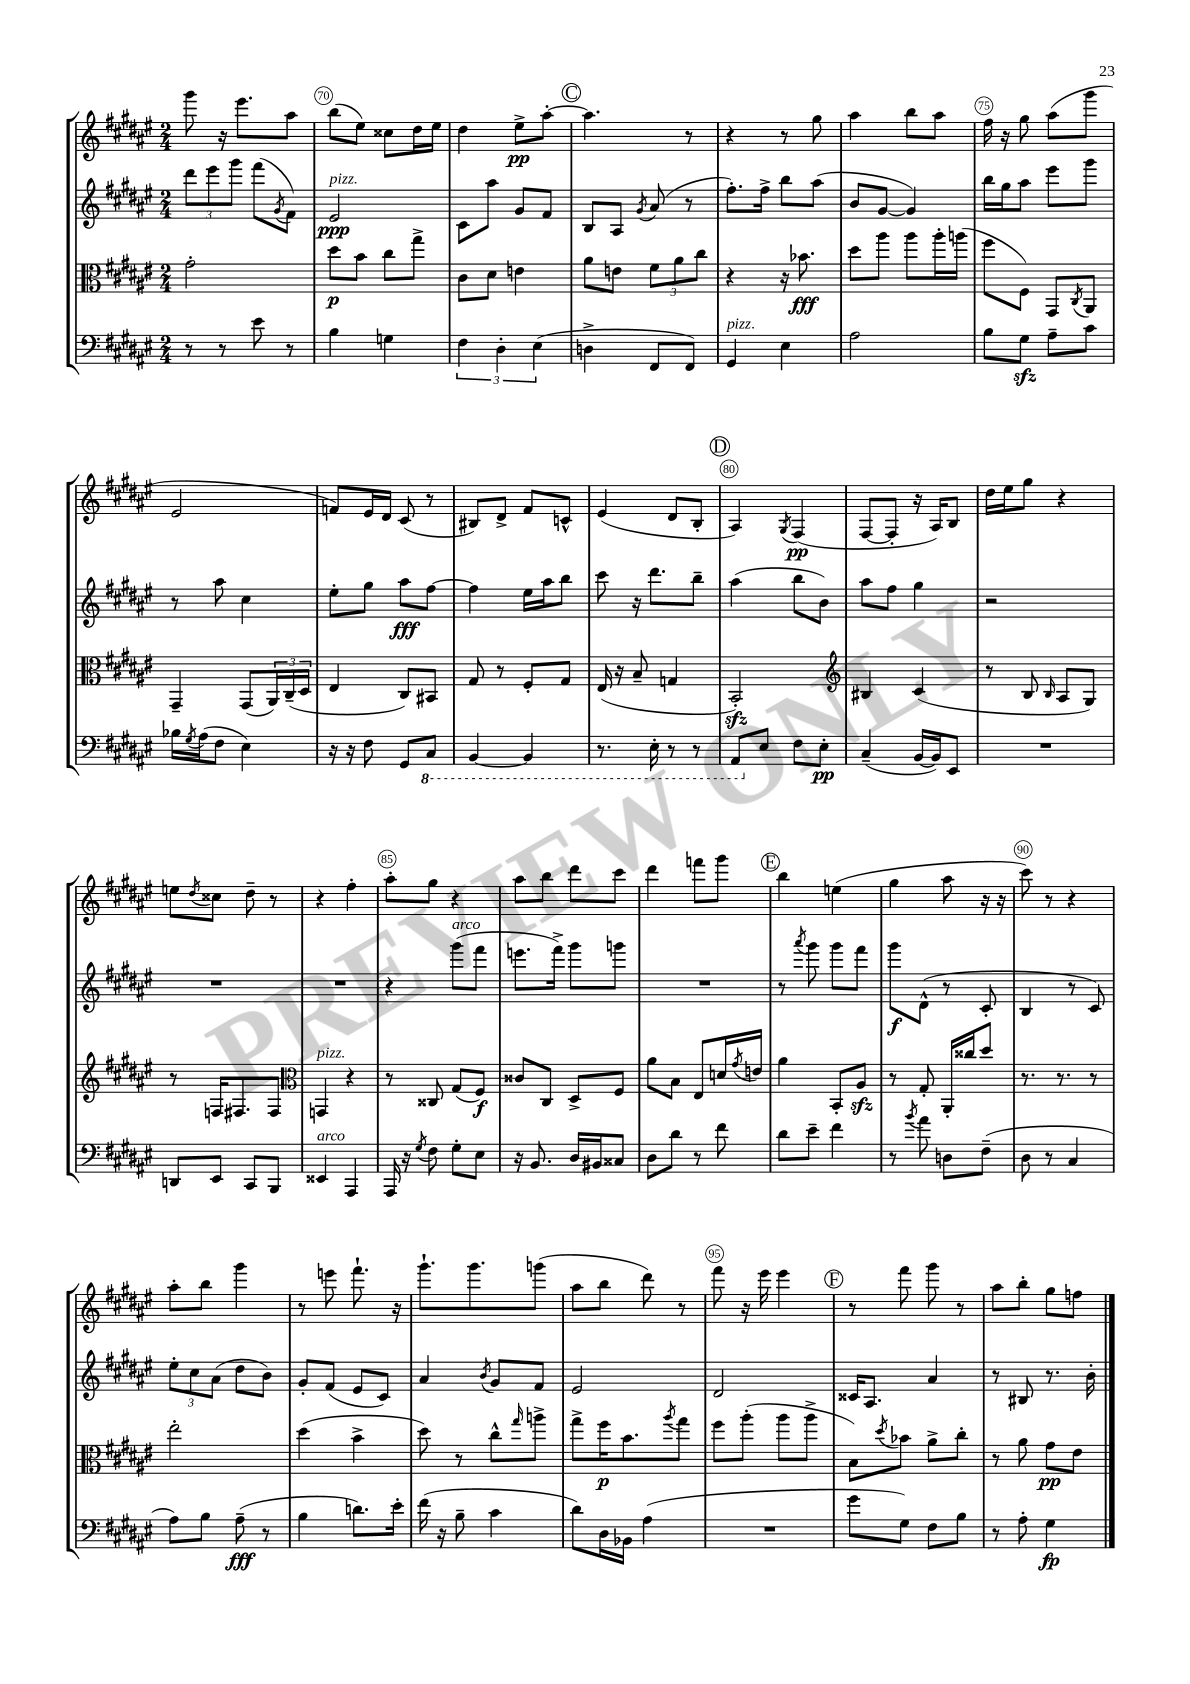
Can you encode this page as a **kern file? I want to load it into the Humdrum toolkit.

**kern	**kern	**kern	**kern
*staff4	*staff3	*staff2	*staff1
*clefF4	*clefC3	*clefG2	*clefG2
*k[f#c#g#d#a#e#]	*k[f#c#g#d#a#e#]	*k[f#c#g#d#a#e#]	*k[f#c#g#d#a#e#]
*M2/4	*M2/4	*M2/4	*M2/4
8r	2g#'	12ddd#	8ggg#
.	.	12eee#	.
8r	.	.	16r
.	.	12ggg#	.
.	.	.	8.eee#
8e#	.	(8fff#	.
.	.	8qg#	.
8r	.	8f#)	8aa#
=	=	=	=
4B	8dd#	2e#	(8bb
.	8b	.	8ee#)
4G	8cc#	.	8cc##
.	8gg#^	.	16dd#
.	.	.	16ee#
=	=	=	=
6F#	8c#	8c#	4dd#
.	8d#	8aa#	.
6D#'	.	.	.
.	4e	8g#	8ee#^
(6E#	.	.	.
.	.	8f#	[8aa#'
=	=	=	=
4D^	8a#	8B	4.aa#]
.	8e	8A#	.
.	.	8qg#	.
8FF#	12f#	(8a#	.
.	12a#	.	.
8FF#)	.	8r	8r
.	12cc#	.	.
=	=	=	=
4GG#	4r	8.ff#')	4r
.	.	16ff#^	.
4E#	16r	8bb	8r
.	8.b-	.	.
.	.	(8aa#	8gg#
=	=	=	=
2A#	8dd#	8b	4aa#
.	8aa#	[8g#	.
.	8aa#	4g#])	8bb
.	16aa#'	.	8aa#
.	(16aa	.	.
=	=	=	=
8B	8ff#	16bb	16ff#
.	.	16gg#	16r
8G#	8F#)	8aa#	8gg#
8A#~	8GG#	8eee#	(8aa#
.	8qC#	.	.
8c#	8AA#	8ggg#	8ggg#
=	=	=	=
16B-	4GG#~	8r	2e#
8qG#	.	.	.
(16A#	.	.	.
8F#	.	8aa#	.
4E#)	(8GG#	4cc#	.
.	24AA#)	.	.
.	(24C#~	.	.
.	24D#	.	.
=	=	=	=
16r	4E#	8ee#'	8f)
16r	.	.	.
8F#	.	8gg#	16e#
.	.	.	16d#
8GG#	8C#)	8aa#	(8c#
8CC#	8BB#	[8ff#	8r
=	=	=	=
[4BBB	8G#	4ff#]	8B#)
.	8r	.	8d#^
4BBB]	8F#'	16ee#	8f#
.	.	16aa#	.
.	8G#	8bb	8c^^
=	=	=	=
8.r	(16E#	8ccc#	(4e#
.	16r	.	.
.	8B~	16r	.
16EE#'	.	8.ddd#	.
8r	4G	.	8d#
8r	.	8bb~	8B'
=	=	=	=
8AAA#	2BB')	(4aa#	4A#)
8E#	.	.	.
.	.	.	8qG#
8F#	.	8bb	(4F#
8E#'	.	8b)	.
=	=	=	=
*	*clefG2	*	*
(4C#~	4B#	8aa#	[8F#
.	.	8ff#	8F#']
[16BB	(4c#	4gg#	16r
16BB])	.	.	16A#)
8EE#	.	.	8B
=	=	=	=
2r	8r	2r	16dd#
.	.	.	16ee#
.	8B	.	8gg#
.	16qqB	.	.
.	8A#	.	4r
.	8G#)	.	.
=	=	=	=
8DD	8r	2r	8ee
.	.	.	8qdd#
8EE#	16F	.	8cc##
.	8.F#	.	.
8CC#	.	.	8dd#~
8BBB	8F#	.	8r
=	=	=	=
*	*clefC3	*	*
4EE##	4GG	2r	4r
4AAA#	4r	.	4ff#'
=	=	=	=
16AAA#	8r	4r	8aa#'
16r	.	.	.
8qG#	.	.	.
8F#	8C##	.	8gg#
8G#'	(8G#	(8ggg#	4r
8E#	8F#)	8fff#	.
=	=	=	=
16r	8c##	8.eee	8aa#
8.BB	.	.	.
.	8C#	.	8bb
.	.	16fff#^)	.
16D#	8D#^	8ggg#	8ddd#
16BB#	.	.	.
8C##	8F#	8ggg	8ccc#
=	=	=	=
8D#	8a#	2r	4ddd#
8d#	8B	.	.
8r	8E#	.	8fff
8f#	16d	.	8ggg#
.	8qg#	.	.
.	16e	.	.
=	=	=	=
8d#	4a#	8r	4bb
.	.	8qaaa#	.
8e#~	.	8ggg#	.
4f#	8BB'	8ggg#	(4ee
.	8A#	8fff#	.
=	=	=	=
8r	8r	8ggg#	4gg#
8qb	.	.	.
8a#	8G#'	(8d#^^	.
8D	16AA#'	8r	8aa#
.	16cc##	.	.
(8F#~	8dd#	8c#'	16r
.	.	.	16r
=	=	=	=
8D#	8.r	4B	8ccc#)
8r	.	.	8r
.	8.r	.	.
4C#	.	8r	4r
.	8r	8c#)	.
=	=	=	=
8A#)	2ee#'	12ee#'	8aa#'
.	.	12cc#	.
8B	.	.	8bb
.	.	(12a#	.
(8A#~	.	8dd#	4ggg#
8r	.	8b)	.
=	=	=	=
4B	(4dd#	8g#'	8r
.	.	(8f#	8eee
8.d)	4b^	8e#	8.fff#`
.	.	8c#)	.
16e#'	.	.	16r
=	=	=	=
(16f#	8dd#)	4a#	8.ggg#`
16r	.	.	.
8B~	8r	.	.
.	.	.	8.ggg#
.	.	8qb	.
4c#	8cc#^^	8g#	.
.	16qqgg#	.	.
.	8aa^	8f#	(8ggg
=	=	=	=
8d#)	8gg#^	2e#	8aa#
16D#	16ff#	.	8bb
16BB-	8.b	.	.
(4A#	.	.	8ddd#)
.	8qaa#	.	.
.	8gg#	.	8r
=	=	=	=
2r	8ff#	2d#	8fff#
.	(8aa#'	.	16r
.	.	.	16eee#
.	8aa#	.	4eee#
.	8aa#^	.	.
=	=	=	=
8g#	8B)	16c##	8r
.	.	8.A#	.
.	8qdd#	.	.
8G#)	8b-	.	8fff#
8F#	8a#^	4a#	8ggg#
8B	8cc#'	.	8r
=	=	=	=
8r	8r	8r	8aa#
8A#'	8a#	8B#	8bb'
4G#	8g#	8.r	8gg#
.	8e#	.	8ff
.	.	16b'	.
==	==	==	==
*-	*-	*-	*-
